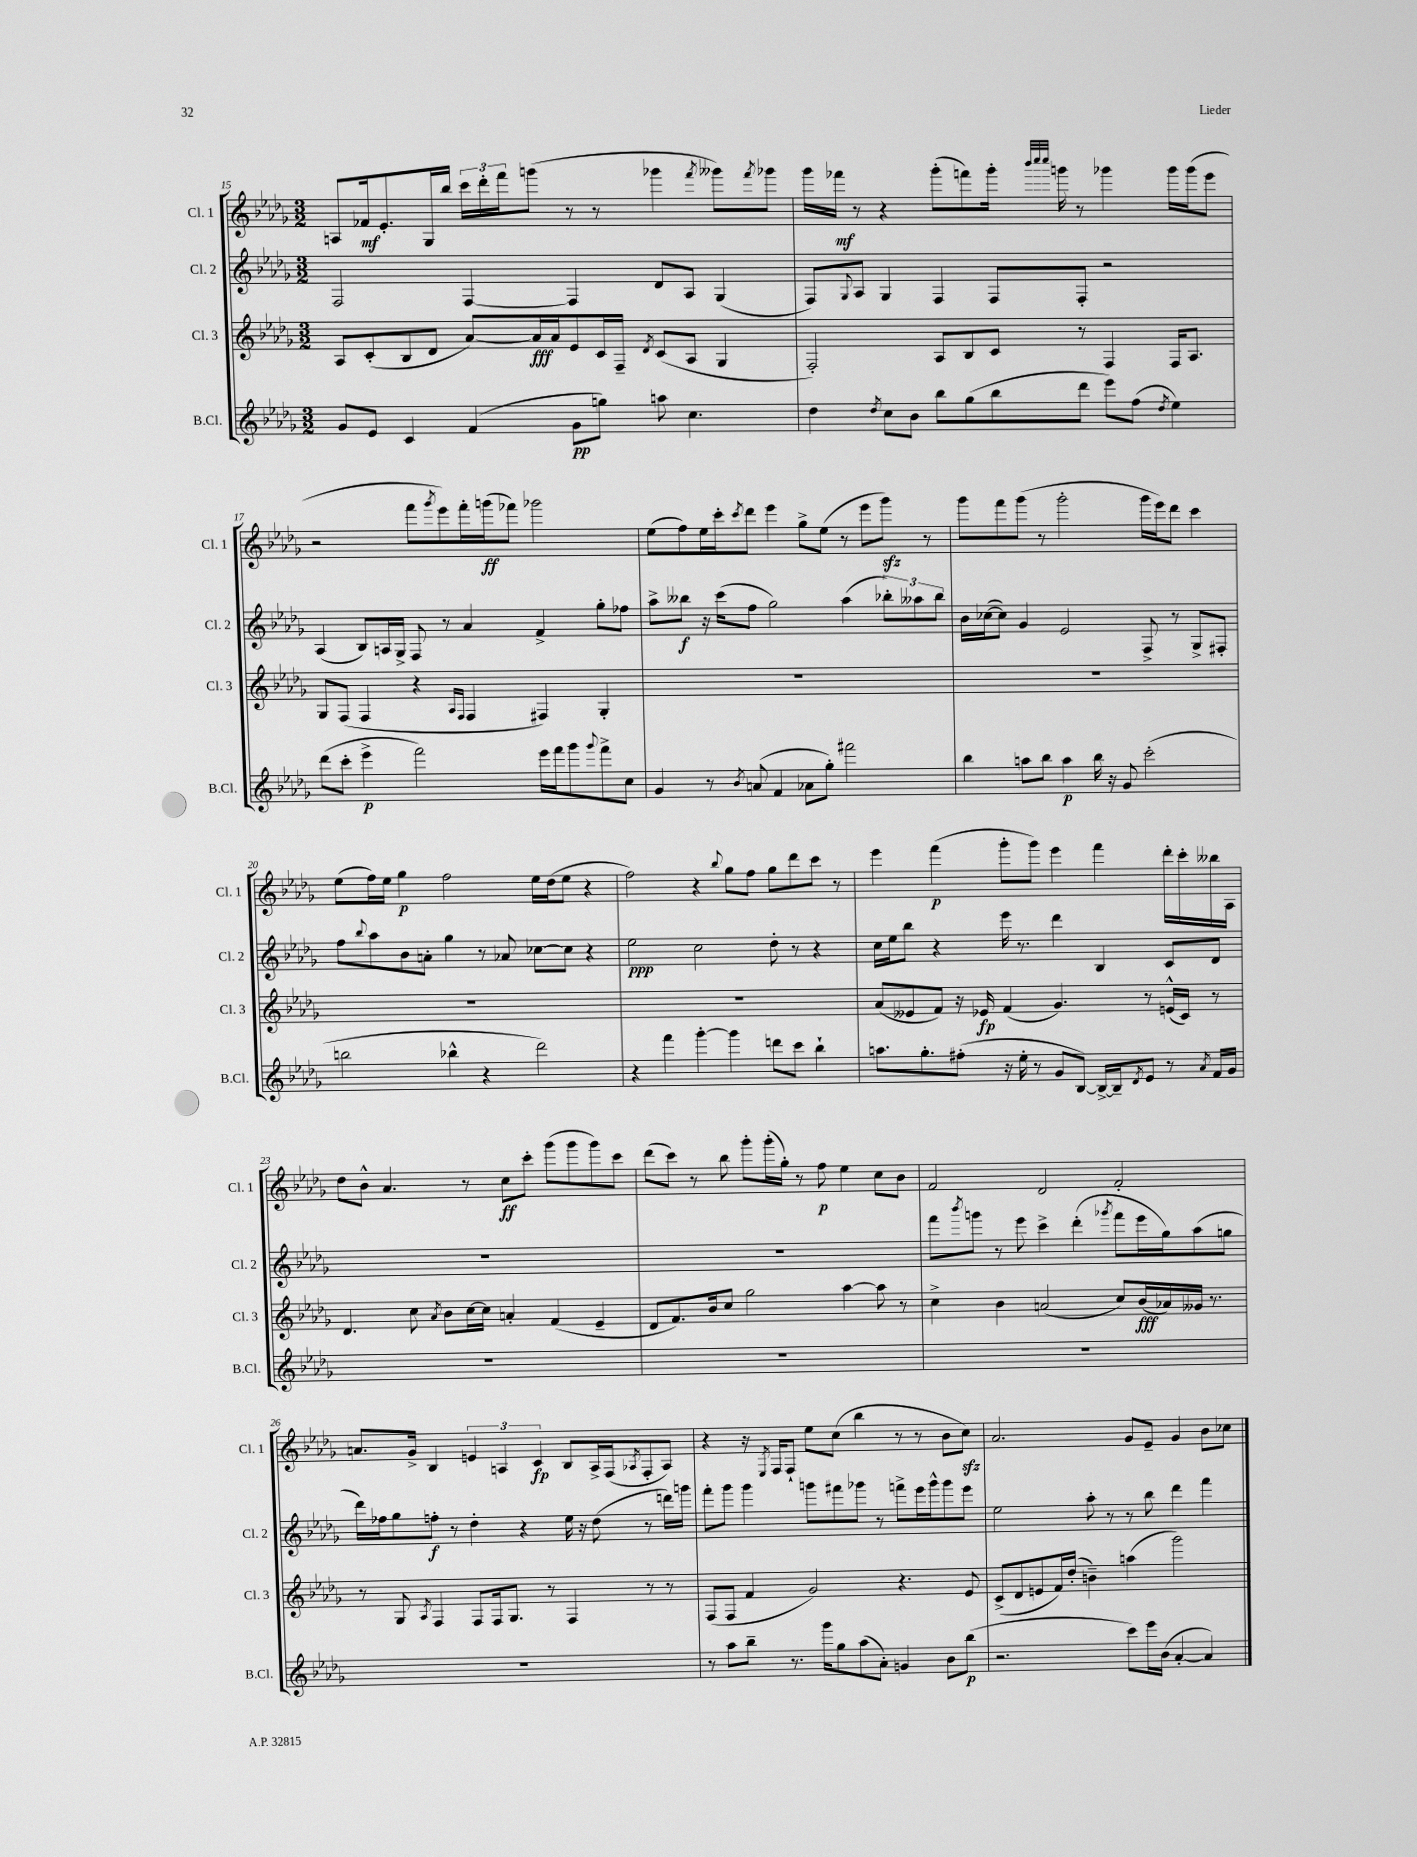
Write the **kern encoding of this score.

**kern	**dynam	**kern	**dynam	**kern	**dynam	**kern	**dynam
*part4	*part4	*part3	*part3	*part2	*part2	*part1	*part1
*staff4	*staff4	*staff3	*staff3	*staff2	*staff2	*staff1	*staff1
*I"B.Cl.	*	*I"Cl. 3	*	*I"Cl. 2	*	*I"Cl. 1	*
*I'B.Cl.	*	*I'Cl. 3	*	*I'Cl. 2	*	*I'Cl. 1	*
*clefG2	*	*clefG2	*	*clefG2	*	*clefG2	*
*k[b-e-a-d-g-]	*	*k[b-e-a-d-g-]	*	*k[b-e-a-d-g-]	*	*k[b-e-a-d-g-]	*
*M3/2	*	*M3/2	*	*M3/2	*	*M3/2	*
=15	=15	=15	=15	=15	=15	=15	=15
8g-/L	.	8A-/L	.	2F/	.	8An/L	.
8e-/J	.	(8c'/	.	.	.	16f-X/k	mf
.	.	.	.	.	.	8.e-'/	.
4c/	.	8B-/	.	.	.	.	.
.	.	8d-/J	.	.	.	16G-/L	.
.	.	.	.	.	.	16bb-/JJ	.
(4f/	.	[8a-/L)	.	[4F/	.	24ccc\LL	.
.	.	.	.	.	.	24ddd-'\	.
.	.	.	.	.	.	24fff\J	.
.	.	16a-/L]	fff	.	.	(8gggn\J	.
.	.	16a-/J	.	.	.	.	.
8g-\L	pp	8e-/	.	4F/]	.	8r	.
8ggn\J)	.	16c/L	.	.	.	8r	.
.	.	16F~/JJ	.	.	.	.	.
.	.	8qd-/	.	.	.	.	.
8aan\	.	(8c/L	.	8d-/L	.	4ggg-X\	.
4.cc\	.	8A-/J	.	8A-/J	.	.	.
.	.	.	.	.	.	8qfff/	.
.	.	4G-/	.	(4G-/	.	8ggg--X\L)	.
.	.	.	.	.	.	8qfff/	.
.	.	.	.	.	.	8ggg-X\J	.
=16	=16	=16	=16	=16	=16	=16	=16
4dd-\	.	2F'/)	.	8F/L)	.	16ggg-\LL	.
.	.	.	.	.	.	16fff-X\JJ	mf
.	.	.	.	8qqG-/	.	.	.
.	.	.	.	8A-/J	.	8r	.
8qdd-/	.	.	.	.	.	.	.
8cc\L	.	.	.	4G-/	.	4r	.
8b-\J	.	.	.	.	.	.	.
8bb-\L	.	8A-/L	.	4F/	.	(8ggg-'\L	.
(8gg-\	.	8B-/	.	.	.	8fffn\)	.
8bb-\	.	8c/J	.	8F/L	.	16ggg-'\Jk	.
.	.	.	.	.	.	32qqbbb-/LLL	.
.	.	.	.	.	.	32qqcccc/	.
.	.	.	.	.	.	32qqcccc/JJJ	.
.	.	.	.	.	.	16gggn\	.
8ddd-\J	.	8r	.	8F'/J	.	8r	.
8eee-\L)	.	4F/	.	2r	.	4ggg-X\	.
(8ff\J	.	.	.	.	.	.	.
8qdd-/	.	.	.	.	.	.	.
4ee-\)	.	16F/KL	.	.	.	16ggg-\LL	.
.	.	8.A-/J	.	.	.	(16ggg-\J	.
.	.	.	.	.	.	8eee-\J	.
!!LO:LB:g=z
=17	=17	=17	=17	=17	=17	=17	=17
(8ddd-\L	.	8G-/L	.	(4A-/	.	2r	.
8ccc'\J	.	(8F/J	.	.	.	.	.
4eee-^\	p	4F/	.	8B-/L)	.	.	.
.	.	.	.	16An/L	.	.	.
.	.	.	.	16G-^/JJ	.	.	.
2fff\)	.	4r	.	8F/	.	8fff\L	.
.	.	.	.	.	.	8qggg-/	.
.	.	.	.	8r	.	8eee-\)	.
.	.	16qqA-/LL	.	.	.	.	.
.	.	16qqF/JJ	.	.	.	.	.
.	.	4F/	.	4a-/	.	16fff'\L	.
.	.	.	.	.	.	(16gggn\J	ff
.	.	.	.	.	.	8fff-X\J)	.
16eee-\LL	.	4F#X/)	.	4f^/	.	2ggg-X\	.
16fff\J	.	.	.	.	.	.	.
8ggg-\	.	.	.	.	.	.	.
8qqggg-/	.	.	.	.	.	.	.
8fff^\	.	4G-'/	.	8gg-'\L	.	.	.
8cc\J	.	.	.	8ff-X\J	.	.	.
=18	=18	=18	=18	=18	=18	=18	=18
4g-/	.	1.r	.	8aa-^\L	.	(8ee-\L	.
.	.	.	.	8bb--X\J	f	8ff\)	.
8r	.	.	.	16r	.	16ee-\L	.
.	.	.	.	(16ccc\KL	.	16ccc'\J	.
8qb-/	.	.	.	.	.	8qccc/	.
(8an/	.	.	.	8ff\J	.	8ddd-\J	.
4f/	.	.	.	2gg-\)	.	4eee-\	.
8a-X\L	.	.	.	.	.	8gg-^\L	.
8gg-'\J)	.	.	.	.	.	(8ee-\J	.
2fff#X\	.	.	.	(4aa-\	.	8r	.
.	.	.	.	.	.	8eee-\L	.
.	.	.	.	12bb-X'\L)	.	8ggg-zz\J)	.
.	.	.	.	12aa--X\	.	.	.
.	.	.	.	.	.	8r	.
.	.	.	.	12bb-\J	.	.	.
=19	=19	=19	=19	=19	=19	=19	=19
4bb-\	.	1.r	.	16b-\LL	.	8ggg-\L	.
.	.	.	.	([16cc-X\J	.	.	.
.	.	.	.	8cc-\J])	.	8fff\	.
8aan\L	.	.	.	4g-/	.	(8ggg-\J	.
8bb-\J	.	.	.	.	.	8r	.
4aa\	p	.	.	2e-/	.	2ggg-'\	.
16bb-\	.	.	.	.	.	.	.
16r	.	.	.	.	.	.	.
8g-/	.	.	.	.	.	.	.
(2ccc'\	.	.	.	8F^/	.	16ggg-\LL	.
.	.	.	.	.	.	16eee-\J)	.
.	.	.	.	8r	.	8ddd-\J	.
.	.	.	.	8G-^/L	.	4ccc\	.
.	.	.	.	8F#X'/J	.	.	.
!!LO:LB:g=z
=20	=20	=20	=20	=20	=20	=20	=20
2bbn\	.	1.r	.	8ff\L	.	(8ee-\L	.
.	.	.	.	8qqbb-/	.	.	.
.	.	.	.	8aa-\	.	16ff\L)	.
.	.	.	.	.	.	16ee-\JJ	.
.	.	.	.	8b-\	.	4gg-\	p
.	.	.	.	8an'\J	.	.	.
4bb-X^^\	.	.	.	4gg-\	.	2ff\	.
4r	.	.	.	8r	.	.	.
.	.	.	.	8a-X/	.	.	.
2ddd-\)	.	.	.	[8cc-X\L	.	16ee-\LL	.
.	.	.	.	.	.	(16dd-\J	.
.	.	.	.	8cc-\J]	.	8ee-\J	.
.	.	.	.	4r	.	4r	.
=21	=21	=21	=21	=21	=21	=21	=21
4r	.	1.r	.	2ee-\	ppp	2ff\)	.
4fff\	.	.	.	.	.	.	.
[4ggg-'\	.	.	.	2cc\	.	4r	.
.	.	.	.	.	.	8qqbb-/	.
4ggg-\]	.	.	.	.	.	8gg-\L	.
.	.	.	.	.	.	8ff\J	.
8dddn\L	.	.	.	8dd-'\	.	8gg-\L	.
8ccc\J	.	.	.	8r	.	8ddd-\	.
4bb-`\	.	.	.	4r	.	8ccc\J	.
.	.	.	.	.	.	8r	.
=22	=22	=22	=22	=22	=22	=22	=22
8.aan\L	.	(8a-/L	.	16cc\LL	.	4eee-\	.
.	.	.	.	16ee-\J	.	.	.
.	.	8e--X/	.	8bb-\J	.	.	.
8.gg-'\	.	.	.	.	.	.	.
.	.	8f/J)	.	4r	.	(4fff\	p
(8ff#X'\J	.	16r	.	.	.	.	.
.	.	16e-X/	fp	.	.	.	.
16r	.	(4f/	.	16eee-\	.	8ggg-'\L	.
16ee-'\	.	.	.	8.r	.	.	.
8r	.	.	.	.	.	8ggg-\J)	.
8g-/L	.	4.g-/)	.	4ddd-\	.	4eee-\	.
[8B-/J)	.	.	.	.	.	.	.
16B-^/LL_	.	.	.	4B-/	.	4fff\	.
16B-~/J]	.	.	.	.	.	.	.
8qd-/	.	.	.	.	.	.	.
8e-/J	.	8r	.	.	.	.	.
8r	.	(16en^^/LL	.	8c/L	.	16ddd-'\LL	.
.	.	16c/JJ)	.	.	.	16ccc'\	.
8qa-/	.	.	.	.	.	.	.
16f/LL	.	8r	.	8d-/J	.	16bb--X\	.
16g-/JJ	.	.	.	.	.	16A-\JJ	.
!!LO:LB:g=z
=23	=23	=23	=23	=23	=23	=23	=23
1.r	.	4.d-/	.	1.r	.	8dd-\L	.
.	.	.	.	.	.	8b-^^\J	.
.	.	.	.	.	.	4.a-/	.
.	.	8cc\	.	.	.	.	.
.	.	8qa-/	.	.	.	.	.
.	.	8b-\L	.	.	.	.	.
.	.	[16cc\L	.	.	.	8r	.
.	.	16cc\JJ]	.	.	.	.	.
.	.	4an'/	.	.	.	8cc\L	ff
.	.	.	.	.	.	8ccc'\J	.
.	.	(4f/	.	.	.	(8ggg-\L	.
.	.	.	.	.	.	8ggg-\	.
.	.	4e-~/	.	.	.	8ggg-\)	.
.	.	.	.	.	.	8ccc\J	.
=24	=24	=24	=24	=24	=24	=24	=24
1.r	.	8d-/L	.	1.r	.	(8ddd-\L	.
.	.	8.f/)	.	.	.	8ccc\J)	.
.	.	.	.	.	.	8r	.
.	.	16b-/k	.	.	.	.	.
.	.	8cc/J	.	.	.	8bb-\	.
.	.	2gg-\	.	.	.	8ggg-'\L	.
.	.	.	.	.	.	(16ggg-'\L	.
.	.	.	.	.	.	16gg-'\JJ)	.
.	.	.	.	.	.	8r	.
.	.	.	.	.	.	8ff\	p
.	.	[4aa-\	.	.	.	4ee-\	.
.	.	8aa-\]	.	.	.	8cc\L	.
.	.	8r	.	.	.	8b-\J	.
=25	=25	=25	=25	=25	=25	=25	=25
1.r	.	4cc^\	.	8fff\L	.	2f/	.
.	.	.	.	8qbbb-/	.	.	.
.	.	.	.	8gggn\J	.	.	.
.	.	4b-\	.	8r	.	.	.
.	.	.	.	8eee-\	.	.	.
.	.	(2an/	.	4ccc^\	.	2d-/	.
.	.	.	.	(4ddd-'\	.	.	.
.	.	.	.	8qggg-X/	.	.	.
.	.	8cc/L)	.	8fff\L	.	2f'/	.
.	.	(16b-/L	fff	16eee-\L	.	.	.
.	.	16a-X/)	.	16gg-\J)	.	.	.
.	.	16g--X/JJ	.	(8aa-\	.	.	.
.	.	8.r	.	.	.	.	.
.	.	.	.	8ggn\J	.	.	.
!!LO:LB:g=z
=26	=26	=26	=26	=26	=26	=26	=26
1.r	.	8r	.	16ddd-\LL)	.	8.an/L	.
.	.	.	.	16ff-X\J	.	.	.
.	.	8G-/	.	8gg-\	.	.	.
.	.	.	.	.	.	16g-^/Jk	.
.	.	8qA-/	.	.	.	.	.
.	.	4F/	.	8ffn'\J	f	4B-/	.
.	.	.	.	8r	.	.	.
.	.	8F/L	.	4dd-'\	.	6en/	.
.	.	16F/k	.	.	.	.	.
.	.	.	.	.	.	6An/	.
.	.	8.G-/J	.	.	.	.	.
.	.	.	.	4r	.	.	.
.	.	.	.	.	.	6c/	fp
.	.	8r	.	.	.	.	.
.	.	4F/	.	16ee-\	.	8B-/L	.
.	.	.	.	16r	.	.	.
.	.	.	.	(8dd-\	.	16A^/L	.
.	.	.	.	.	.	(16F/J	.
.	.	.	.	.	.	8qA-X/	.
.	.	8r	.	8r	.	8F'/	.
.	.	8r	.	16dddn\LL)	.	8A-/J)	.
.	.	.	.	16gggn\JJ	.	.	.
=27	=27	=27	=27	=27	=27	=27	=27
8r	.	(8F/L	.	8fff'\L	.	4r	.
8aa-\L	.	8F/J	.	8ggg-\J	.	.	.
8bb-~\J	.	4f/	.	4ggg-\	.	16r	.
.	.	.	.	.	.	8qE-/	.
.	.	.	.	.	.	16F/KL	.
8.r	.	.	.	.	.	8F`/J	.
.	.	2g-/)	.	8gggn\L	.	8ee-\L	.
16ggg-\KL	.	.	.	.	.	.	.
8gg-\	.	.	.	8fff#X\	.	(8cc\J	.
(8aa-\	.	.	.	8ggg-X\J	.	4bb-\	.
8a-'\J)	.	.	.	8r	.	.	.
4gn/	.	4.r	.	8fffn^\L	.	8r	.
.	.	.	.	16eee-\L	.	8r	.
.	.	.	.	16ggg-^^\J	.	.	.
8b-\L	.	.	.	8ggg-\	.	8b-\L	.
(8bb-\J	p	8e-/	.	8eee-\J	.	8cczz\J)	.
=28	=28	=28	=28	=28	=28	=28	=28
2.r	.	(8c^/L	.	2ee-\	.	2.a-/	.
.	.	8d-/	.	.	.	.	.
.	.	8en/	.	.	.	.	.
.	.	16f/L)	.	.	.	.	.
.	.	(16dd-'/JJ	.	.	.	.	.
.	.	4bn~\)	.	8aa-'\	.	.	.
.	.	.	.	8r	.	.	.
8ccc\L)	.	(4aan\	.	8r	.	8g-/L	.
16eee-\L	.	.	.	8bb-\	.	8e-~/J	.
(16b-\JJ	.	.	.	.	.	.	.
[4a-'/	.	2ggg-\)	.	4ddd-\	.	4g-/	.
4a-/])	.	.	.	4fff\	.	8b-\L	.
.	.	.	.	.	.	8cc-X\J	.
==	==	==	==	==	==	==	==
*-	*-	*-	*-	*-	*-	*-	*-
